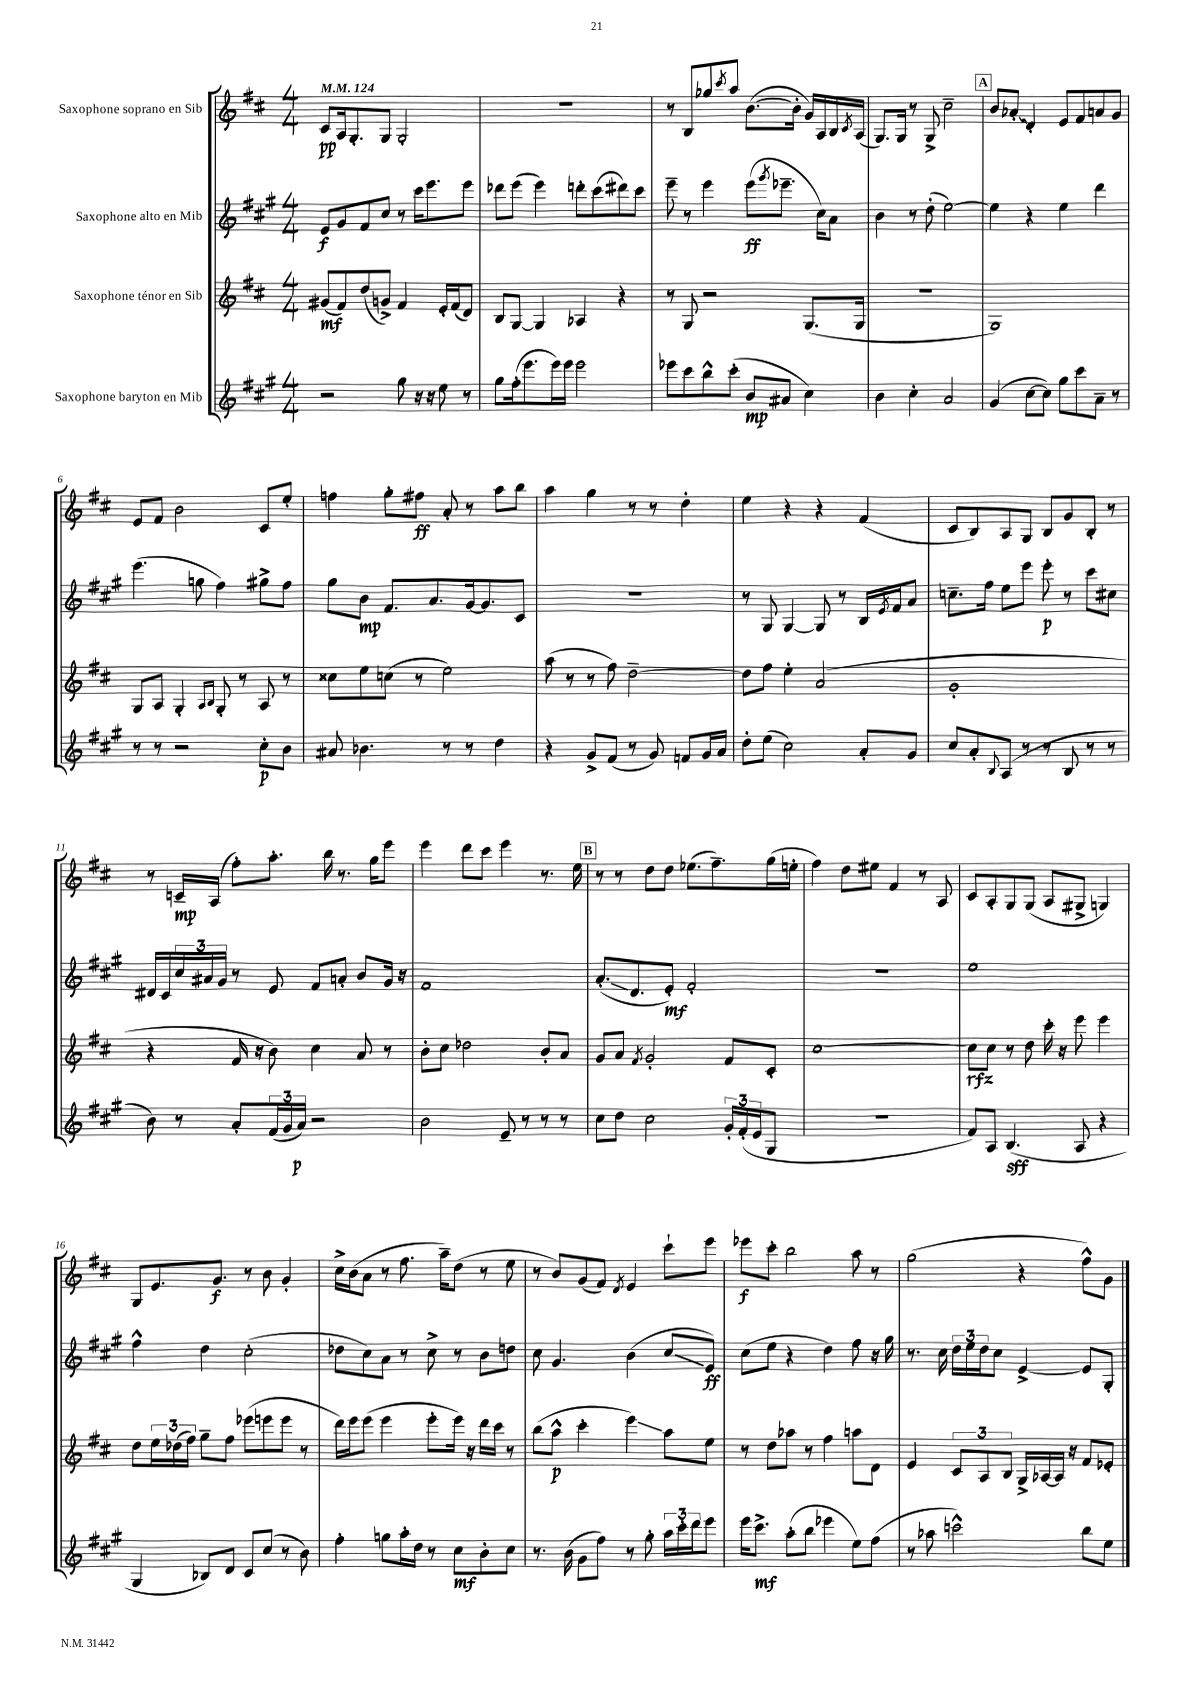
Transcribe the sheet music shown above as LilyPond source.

<<
\new StaffGroup <<
\new Staff = "s0" \with { instrumentName = "Saxophone soprano en Sib" } {
    \clef treble \key d \major \numericTimeSignature \time 4/4 \tempo 4 = 124
    cis'8\pp a16 g8.-. g8 g2-. |
    R1 |
    r8 b8 ges''8 \acciaccatura { cis'''8 } a''8 b'8.~( b'16-. g'16) a16 b16 \acciaccatura { cis'8 } a16( |
    g8.) g16 r8 g8-> cis''2-- |
    \mark \markup { \box "A" } b'8 \once \override Glissando.style = #'zigzag aes'8-.\glissando d'4-. e'8 fis'8 a'8 g'8 |
    e'8 fis'8 b'2 cis'8 e''8-. |
    f''4 g''8-. fis''8\ff a'8-. r8 a''8 b''8 |
    a''4 g''4 r8 r8 d''4-. |
    e''4 r4 r4 fis'4( |
    cis'8 b8) a8 g8 b8 g'8 b8-. r8 |
    r8 c'16--\mp a16( fis''8-.) a''8.-. b''16 r8. g''16 e'''8 |
    e'''4 d'''8 cis'''8 e'''4 r8. e''16 |
    \mark \markup { \box "B" } r8 r8 d''8 d''8 ees''8.( fis''8.--) g''16( e''16-. |
    fis''4) d''8 eis''8 fis'4 r8 a8 |
    cis'8 a8-. g8 g8( a8 gis8-> g4) |
    g8 e'8. g'8.\f r8 b'8 g'4-. |
    cis''16-> b'16( a'8 r8 fis''8. a''16--) d''8( r8 e''8 |
    r8 b'8) g'8( fis'8) \acciaccatura { d'8 } e'4 cis'''8-! e'''8 |
    ees'''8\f cis'''8-. b''2 a''8 r8 |
    g''2( r4 fis''8-^) g'8 \bar "|." |
}
\new Staff = "s1" \with { instrumentName = "Saxophone alto en Mib" } {
    \clef treble \key a \major \numericTimeSignature \time 4/4
    e'8\f gis'8 fis'8 cis''8 r8 cis'''16 e'''8. e'''8 |
    des'''8 e'''8( e'''4) d'''8-. cis'''8( dis'''8) cis'''8 |
    e'''8-- r8 e'''4 e'''8\ff( \acciaccatura { gis'''8 } ees'''8.-- cis''16) a'8 |
    b'4 r8 d''8-.( e''2~) |
    \mark \markup { \box "A" } e''4 r4 e''4 d'''4 |
    e'''4.( g''8 fis''4) gis''8-> fis''8 |
    gis''8 b'8\mp fis'8. a'8. gis'16~ gis'8. cis'8 |
    R1 |
    r8 gis8 gis4~ gis8 r8 b16 \acciaccatura { e'8 } fis'16 a'8 |
    c''8.-- fis''16 e''8 e'''8 e'''8-.\p r8 cis'''8 cis''8 |
    dis'16 cis'16 \tuplet 3/2 { cis''16 ais'16 gis'16 } r8 e'8 fis'8 a'8-. b'8 gis'16 r16 |
    fis'1 |
    \mark \markup { \box "B" } a'8.-.\glissando( d'8. e'8-.\mf) fis'2-. |
    R1 |
    e''1 |
    fis''4-^ d''4 cis''2-.( |
    des''8 cis''8) a'8 r8 cis''8-> r8 b'8 d''8 |
    cis''8 gis'4. b'4( cis''8\glissando e'8\ff) |
    cis''8( e''8 r4 d''4) fis''8 r16 gis''16 |
    r8. cis''16 \tuplet 3/2 { d''16 e''16 d''16 } cis''8 e'4~-> e'8 gis8-. \bar "|." |
}
\new Staff = "s2" \with { instrumentName = "Saxophone ténor en Sib" } {
    \clef treble \key d \major \numericTimeSignature \time 4/4
    gis'8\mf( fis'8) d''8( g'8->) fis'4 e'16-. fis'16( d'8) |
    b8 g8~ g4 aes4 r4 |
    r8 g8 r2 g8.( g16 |
    R1 |
    \mark \markup { \box "A" } g1) |
    g8 a8 g4-. \grace { a16 b16 } g8-. r8 a8 r8 |
    cisis''8 e''8 c''8( r8 e''2) |
    a''8( r8 r8 fis''8) d''2~-- |
    d''8 fis''8 e''4-. a'2( |
    g'1-. |
    r4 fis'16 r16 b'8) cis''4 a'8 r8 |
    b'8-. cis''8 des''2 b'8-. a'8 |
    \mark \markup { \box "B" } g'8 a'8 \acciaccatura { fis'8 } g'2-. fis'8 cis'8-. |
    cis''1~ |
    cis''8\rfz cis''8 r8 d''8 cis'''16-. r16 e'''8 e'''4 |
    d''8 \tuplet 3/2 { e''16 des''16( fis''16) } g''8-- fis''8 ees'''8( e'''8 e'''8 r8 |
    d'''16) e'''16 e'''8( e'''4 e'''8-. e'''16) r16 d'''16 cis'''16 r8 |
    b''8( a''8-^\p cis'''4-. e'''4\glissando) a''8 e''8 |
    r8 d''8 aes''8 r8 fis''4 a''8 d'8 |
    e'4 \tuplet 3/2 { cis'8 a8 b8 } g16-> aes16~ aes16 r16 fis'8 ees'8-. \bar "|." |
}
\new Staff = "s3" \with { instrumentName = "Saxophone baryton en Mib" } {
    \clef treble \key a \major \numericTimeSignature \time 4/4
    r2 gis''8 r16 r16 e''8 r8 |
    gis''8 fis''16-.( e'''8. e'''16) e'''16 e'''2 |
    ees'''8 cis'''8 b''8-^ cis'''8-.( b'8\mp ais'8 cis''4) |
    b'4 cis''4-. a'2 |
    \mark \markup { \box "A" } gis'4( cis''8~ cis''8) gis''8 cis'''8 a'8-- r8 |
    r8 r8 r2 cis''8-.\p b'8 |
    ais'8 bes'4. r8 r8 d''4 |
    r4 gis'8-> fis'8( r8 gis'8) f'8 gis'16 a'16 |
    d''8-. e''8( cis''2) a'8-. gis'8 |
    cis''8 a'8-. \appoggiatura { b8 } a8( r8 r8 b8 r8 r8 |
    b'8) r8 a'8-. \tuplet 3/2 { fis'16( gis'16 a'16\p) } r2 |
    b'2 e'8-- r8 r8 r8 |
    \mark \markup { \box "B" } cis''8 d''8 cis''2 \tuplet 3/2 { gis'16-. fis'16-.( e'16 } gis8 |
    r1 |
    fis'8) a8 b4.\sff( a8 r4 |
    gis4 bes8) d'8 cis'8 cis''8( r8 b'8) |
    fis''4-. g''8 a''16-. d''16 r8 cis''8\mf b'8-. cis''8 |
    r8. b'16( gis'8 fis''8) r8 gis''8-. \tuplet 3/2 { a''16 cis'''16-. d'''16 } e'''8 |
    e'''16 cis'''8.->\mf a''8-.( b''8 ees'''4 e''8) fis''8( |
    r8 aes''8 c'''2-^) b''8 e''8 \bar "|." |
}
>>
>>
